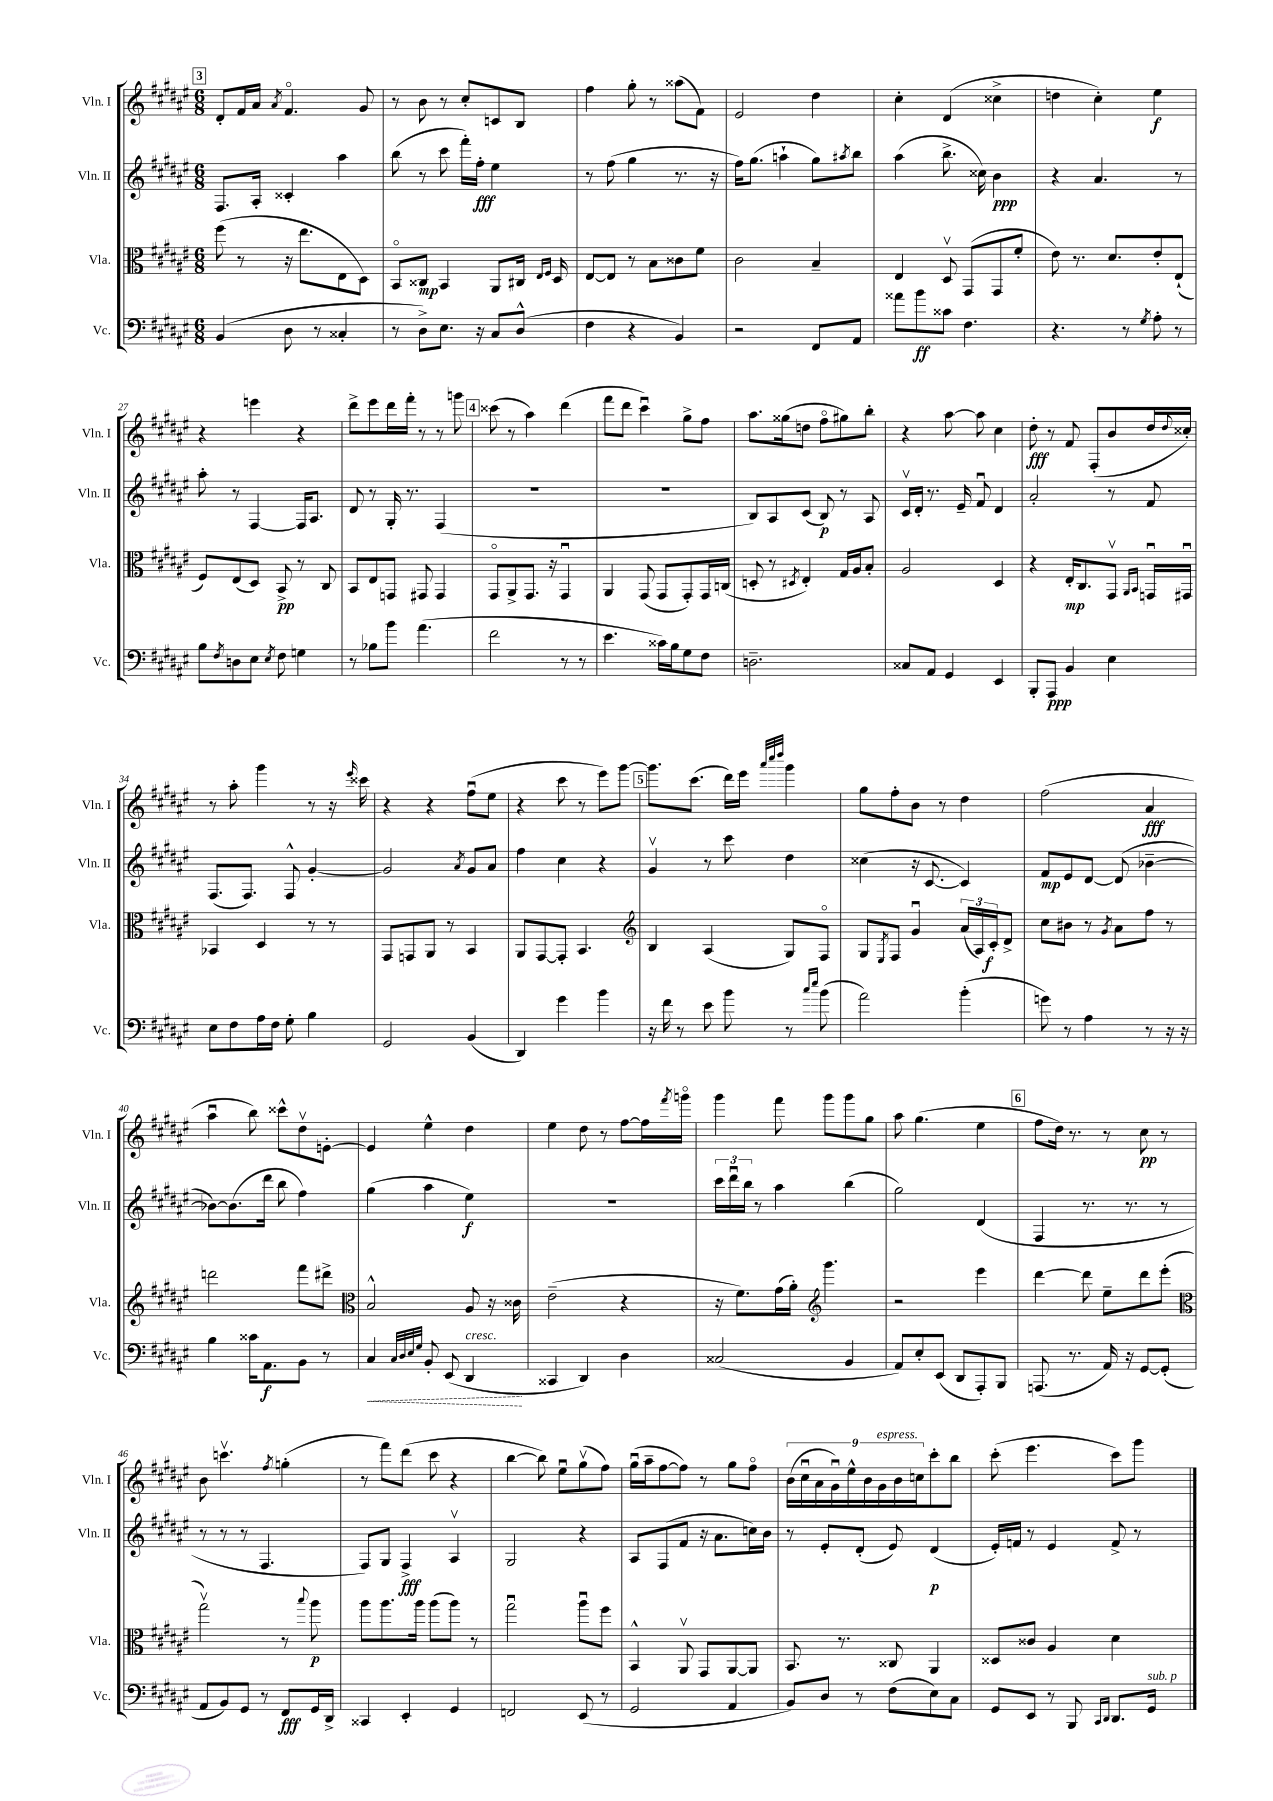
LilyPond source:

<<
\new StaffGroup <<
\new Staff = "s0" \with { instrumentName = "Vln. I" shortInstrumentName = "Vln. I" } {
    \clef treble \key fis \major \numericTimeSignature \time 6/8
    \mark \markup { \box "3" } dis'8-. fis'16 ais'16 \acciaccatura { ais'8 } fis'4.\flageolet gis'8 |
    r8 b'8 r8 cis''8-. c'8 b8 |
    fis''4 gis''8-. r8 aisis''8( fis'8) |
    eis'2 dis''4 |
    cis''4-. dis'4( cisis''4-> |
    d''4 cis''4-.) eis''4\f |
    r4 e'''4 r4 |
    dis'''8-> eis'''8 dis'''16 fis'''16-. r8 r8 g'''8 |
    \mark \markup { \box "4" } cisis'''8( r8 ais''4) dis'''4( |
    fis'''8 dis'''8 cis'''4\downbow) gis''8-> fis''8 |
    ais''8. gisis''16( d''8 fis''8\flageolet gis''8) b''8-. |
    r4 ais''8~ ais''8 cis''4 |
    dis''8-.\fff r8 fis'8 fis8-.( b'8 dis''16 \appoggiatura { dis''8 } cisis''16-.) |
    r8 ais''8-. gis'''4 r8 r16 \grace { eis'''16 } cisis'''16 |
    r4 r4 fis''8\downbow( eis''8 |
    r4 cis'''8 r8 eis'''8) gis'''8~ |
    \mark \markup { \box "5" } gis'''8. cis'''8.( dis'''16) eis'''16 \grace { ais'''32 cis''''32 dis''''32 } gis'''4 |
    gis''8 fis''8-. b'8 r8 dis''4 |
    fis''2( ais'4\fff |
    ais''4\downbow b''8) cisis'''8-^ dis''8\upbow e'8~-. |
    e'4 eis''4-^ dis''4 |
    eis''4 dis''8 r8 fis''8~ fis''16 \acciaccatura { fis'''8 } g'''16\flageolet |
    gis'''4 fis'''8 gis'''8 gis'''8 gis''8 |
    ais''8 gis''4.( eis''4 |
    \mark \markup { \box "6" } fis''8 dis''16) r8. r8 cis''8\pp r8 |
    b'8 c'''4.\upbow \acciaccatura { fis''8 } g''4-.( |
    r8 fis'''8) dis'''8( cis'''8 r4 |
    b''4~ b''8) eis''8\downbow gis''8\upbow( fis''8) |
    gis''16\downbow( ais''16-- fis''8~ fis''8) r8 gis''8 fis''8\flageolet |
    \tuplet 9/8 { b'16( cis''16\downbow ais'16 gis'16\downbow) eis''16-^ b'16 gis'16^\markup { \italic "espress." } b'16 c''16 } cis'''8-. b''8 |
    cis'''8-.( eis'''4. cis'''8) gis'''8 \bar "|." |
}
\new Staff = "s1" \with { instrumentName = "Vln. II" shortInstrumentName = "Vln. II" } {
    \clef treble \key fis \major \numericTimeSignature \time 6/8
    \mark \markup { \box "3" } fis8. ais16-. cisis'4-. ais''4 |
    b''8( r8 cis'''8 fis'''16-.) fis''16-.\fff eis''4 |
    r8 fis''8( gis''4 r8. r16 |
    fis''16) gis''8.( a''4-! gis''8) \acciaccatura { ais''8 } b''8 |
    ais''4( b''8.-> cisis''16) b'4\ppp |
    r4 ais'4. r8 |
    ais''8-. r8 fis4~ fis16 ais8. |
    dis'8 r8 gis16-. r8. fis4( |
    \mark \markup { \box "4" } R2. |
    R2. |
    b8) ais8 cis'8( b8\p) r8 ais8 |
    cis'16\upbow dis'16-. r8. eis'16-- fis'8\downbow dis'4 |
    ais'2-. r8 fis'8 |
    fis8.( fis8.) fis8-^ gis'4~-. |
    gis'2 \acciaccatura { ais'8 } gis'8 ais'8 |
    fis''4 cis''4 r4 |
    \mark \markup { \box "5" } gis'4\upbow r8 cis'''8 dis''4 |
    cisis''4( r16 cis'8.~ cis'4) |
    fis'8\mp eis'8 dis'8~ dis'8( bes'4~-- |
    bes'8~) bes'8.( dis'''16 b''8 fis''4) |
    gis''4( ais''4 eis''4\f) |
    R2. |
    \tuplet 3/2 { cis'''16 dis'''16\downbow b''16 } r8 ais''4 b''4( |
    gis''2) dis'4( |
    \mark \markup { \box "6" } fis4 r8. r8. r8 |
    r8 r8 r8 fis4. |
    fis8) gis8 fis4->\fff ais4\upbow |
    gis2 r4 |
    ais8 fis8( fis'8 r16 ais'8. c''16) b'16 |
    r8 eis'8-. dis'8-.( eis'8) dis'4\p( |
    eis'16-.) f'16 r8 eis'4 f'8-> r8 \bar "|." |
}
\new Staff = "s2" \with { instrumentName = "Vla." shortInstrumentName = "Vla." } {
    \clef alto \key fis \major \numericTimeSignature \time 6/8
    \mark \markup { \box "3" } fis''8( r8 r16 eis''8. eis8 dis8) |
    b,8\flageolet cisis8\mp b,4 ais,8 cis16 \grace { eis16 fis16 } dis16 |
    eis8~ eis8 r8 b8 cisis'8 fis'8 |
    cis'2 b4-- |
    eis4 dis8\upbow gis,8( gis,8 fis'8-. |
    eis'8) r8. dis'8. eis'8-. eis8-!( |
    fis8) eis8( dis8) b,8->\pp r8 cis8 |
    b,8 eis8 g,8 gis,8 gis,4 |
    \mark \markup { \box "4" } gis,8\flageolet ais,8-> gis,8. r16 gis,4\downbow |
    ais,4 gis,8( gis,8 gis,8-.) gis,16 c16( |
    d8-. r8 \acciaccatura { dis8 } eis4-.) gis16 ais16 b8-. |
    ais2 dis4 |
    r4 eis16-.\mp cis8. gis,8\upbow \grace { ais,16 b,16 } g,16\downbow gis,16\downbow |
    bes,4 dis4 r8 r8 |
    gis,8 g,8 ais,8 r8 b,4 |
    ais,8 gis,8~ gis,8-. b,4. |
    \mark \markup { \box "5" } \clef treble b4 ais4( gis8) fis8\flageolet |
    gis8 \acciaccatura { eis8 } fis8 gis'4\downbow \tuplet 3/2 { ais'16( ais16) cis'16-.\f } dis'8-> |
    cis''8 bis'8 r8 \acciaccatura { gis'8 } ais'8 fis''8 r8 |
    d'''2 fis'''8 dis'''8-> |
    \clef alto b2-^ ais8 r16 cisis'16 |
    eis'2--( r4 |
    r16 fis'8.) gis'16( ais'16-.) \clef treble gis'''4. |
    r2 eis'''4 |
    \mark \markup { \box "6" } dis'''4~ dis'''8 eis''8-- dis'''8 eis'''8-.( |
    \clef alto gis''2\upbow) r8 \appoggiatura { b''8 } ais''8\p |
    ais''8 ais''8. ais''16 ais''8( ais''8) r8 |
    gis''2\downbow ais''8\downbow fis''8 |
    b,4-^ ais,8\upbow gis,8 ais,8~ ais,8 |
    b,8. r8. cisis8 ais,4 |
    disis8 cisis'8 ais4 dis'4 \bar "|." |
}
\new Staff = "s3" \with { instrumentName = "Vc." shortInstrumentName = "Vc." } {
    \clef bass \key fis \major \numericTimeSignature \time 6/8
    \mark \markup { \box "3" } b,4( dis8 r8 cisis4-. |
    r8 dis8->) eis8. r16 cis8 dis8-^( |
    fis4 r4 b,4) |
    r2 fis,8 ais,8 |
    aisis'8 b'8\ff cisis'8 fis4. |
    r4. r8 \acciaccatura { gis8 } ais8-. r8 |
    b8 \acciaccatura { fis8 } d8 eis8 \acciaccatura { eis8 } fis8 g4 |
    r8 bes8 b'8 ais'4.( |
    \mark \markup { \box "4" } fis'2 r8 r8 |
    eis'4. cisis'16) b16 gis8 fis8 |
    d2.-- |
    cisis8 ais,8 gis,4 eis,4 |
    b,,8-. ais,,8\ppp b,4 eis4 |
    eis8 fis8 ais16 fis16 gis8-. b4 |
    gis,2 b,4( |
    dis,4) gis'4 b'4 |
    \mark \markup { \box "5" } r16 fis'16 r8 eis'8 b'8 r8 \grace { cis''16 eis''16 } b'8( |
    ais'2) b'4-.( |
    g'8) r8 ais4 r8 r16 r16 |
    b4 cisis'16 ais,8.\f b,8 r8 |
    \once \override Hairpin.style = #'dashed-line cis4\< \grace { cis32 dis32 eis32 gis32 } b,8-. eis,8( dis,4\!^\markup { \italic "cresc." } |
    cisis,4 dis,4) dis4 |
    cisis2( b,4 |
    ais,8) eis8-. eis,8( dis,8 ais,,8-.) b,,8 |
    \mark \markup { \box "6" } a,,8.( r8. ais,16) r16 gis,8~ gis,8-.( |
    ais,8 b,8) gis,8 r8 fis,8\fff gis,16 dis,16-> |
    cisis,4 eis,4-. gis,4 |
    f,2 eis,8( r8 |
    gis,2 ais,4 |
    b,8) dis8 r8 fis8( eis8) cis8 |
    gis,8 eis,8 r8 b,,8 \grace { cis,16 dis,16 } dis,8. gis,16^\markup { \italic "sub. p" } \bar "|." |
}
>>
>>
\layout { \context { \Score currentBarNumber = #21 } }
